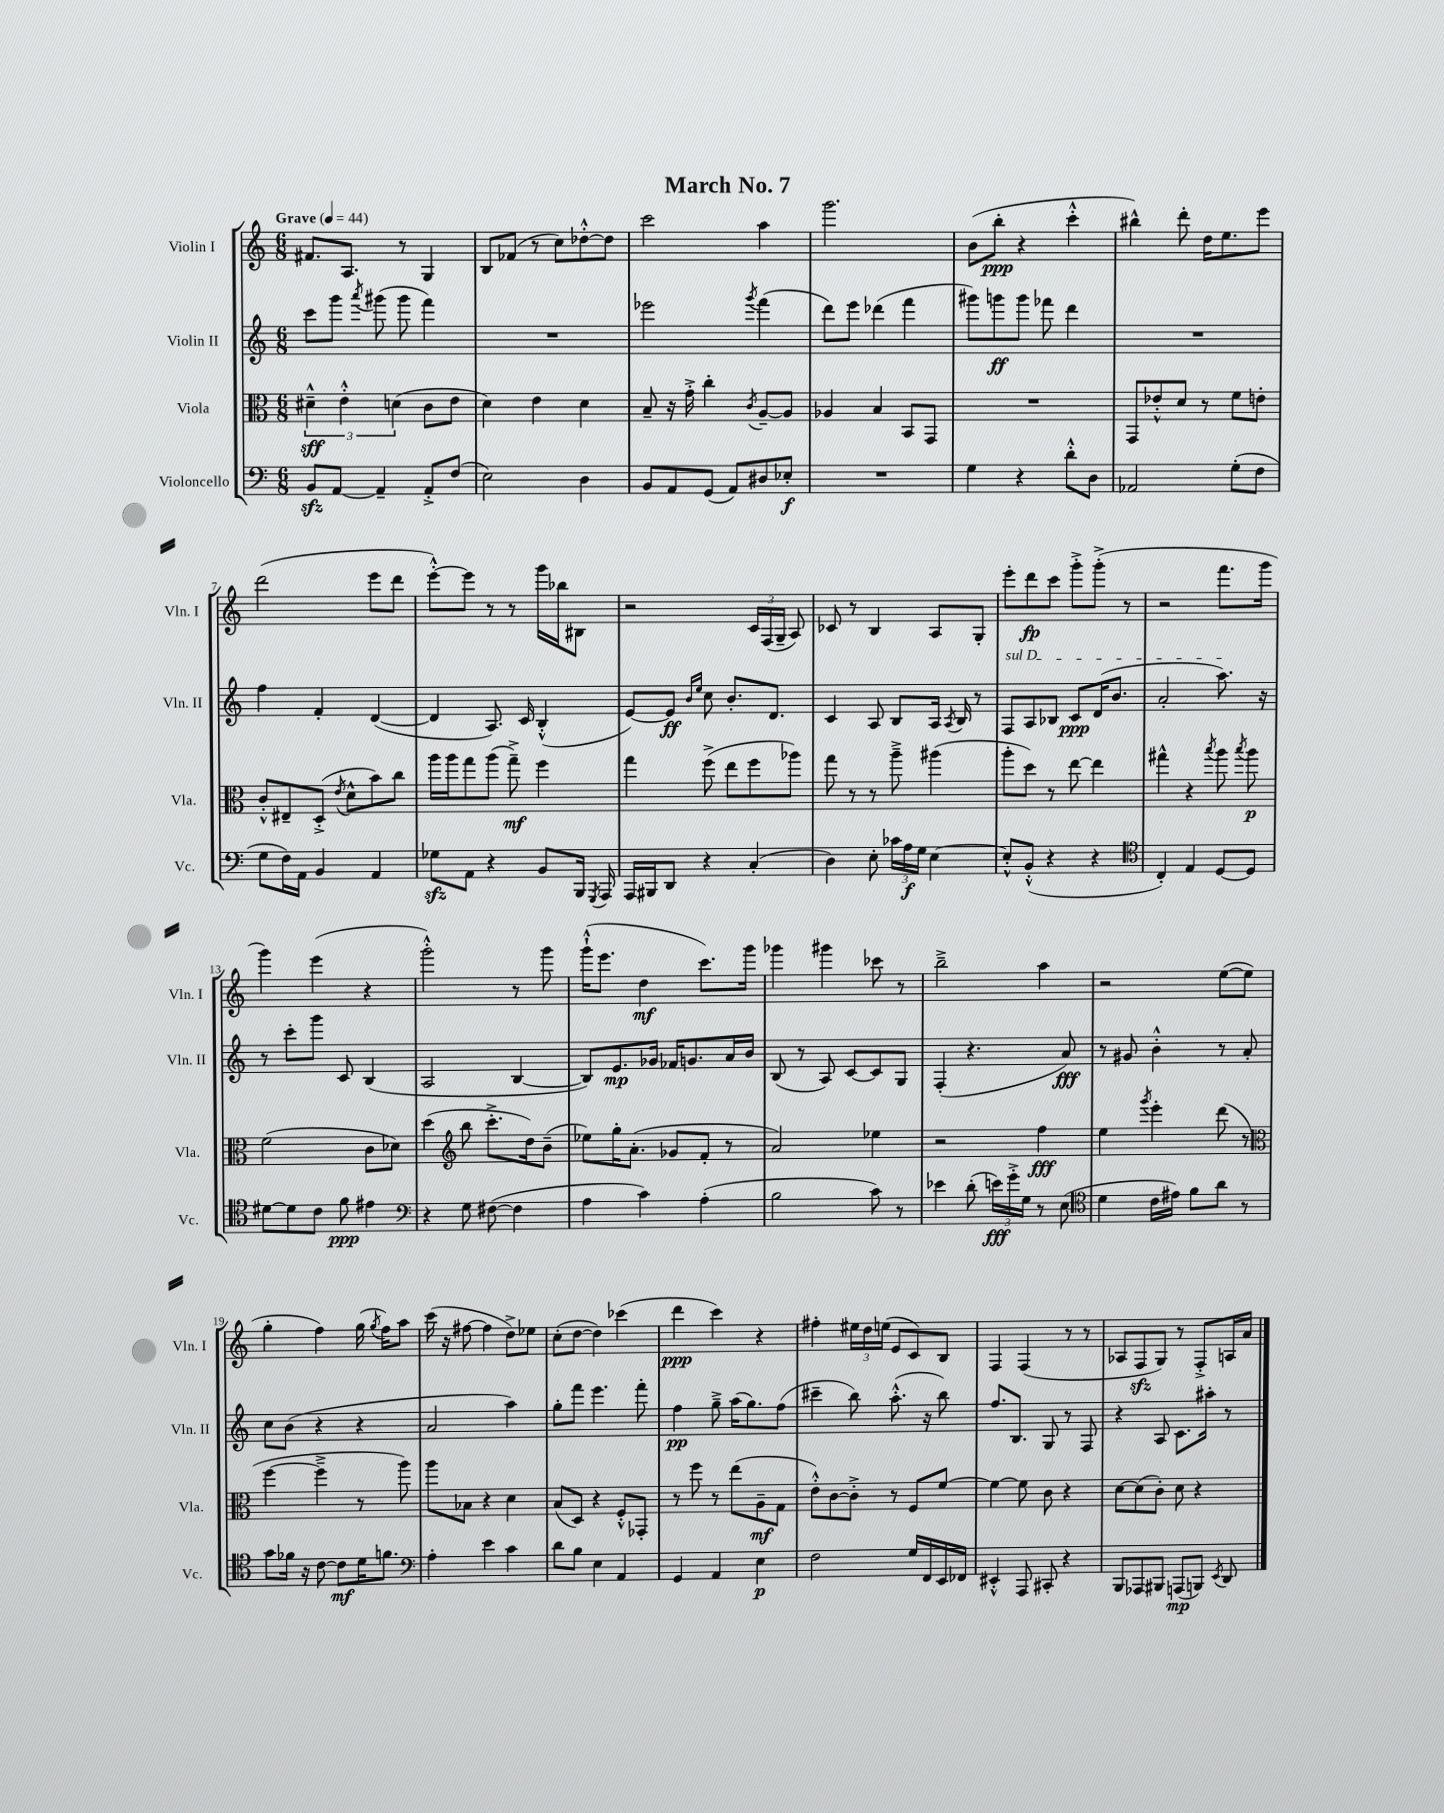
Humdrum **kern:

**kern	**dynam	**kern	**dynam	**kern	**dynam	**kern	**dynam
*part4	*part4	*part3	*part3	*part2	*part2	*part1	*part1
*staff4	*staff4	*staff3	*staff3	*staff2	*staff2	*staff1	*staff1
*I"Violoncello	*	*I"Viola	*	*I"Violin II	*	*I"Violin I	*
*I'Vc.	*	*I'Vla.	*	*I'Vln. II	*	*I'Vln. I	*
*clefF4	*	*clefC3	*	*clefG2	*	*clefG2	*
*k[]	*	*k[]	*	*k[]	*	*k[]	*
*M6/8	*	*M6/8	*	*M6/8	*	*M6/8	*
*MM44	*	*MM44	*	*MM44	*	*MM44	*
=1	=1	=1	=1	=1	=1	=1	=1
!	!	!	!	!	!	!LO:TX:a:B:t=Grave	!
8BBzz/L	.	6d#X~^^\	sff	8ccc\L	.	8.f#X/L	.
[8AA/J	.	.	.	8ggg\J	.	.	.
.	.	6e'^^\	.	.	.	.	.
.	.	.	.	.	.	8.A/J	.
.	.	.	.	8qaaa/	.	.	.
4AA~/]	.	.	.	(8ggg#X\	.	.	.
.	.	(6dn\	.	.	.	.	.
.	.	.	.	8ggg#\	.	8r	.
8AA'^/L	.	8c\L	.	4fff\)	.	4G/	.
(8F/J	.	8e\J	.	.	.	.	.
=2	=2	=2	=2	=2	=2	=2	=2
2E\)	.	4d\)	.	2.r	.	8B/L	.
.	.	.	.	.	.	(8f-X/J	.
.	.	4e\	.	.	.	8r	.
.	.	.	.	.	.	8cc\L)	.
4D\	.	4d\	.	.	.	[8dd-X'^^\	.
.	.	.	.	.	.	8dd-\J]	.
=3	=3	=3	=3	=3	=3	=3	=3
8BB/L	.	8B~/	.	2eee-X\	.	2ccc\	.
8AA/	.	16r	.	.	.	.	.
.	.	16g'^\	.	.	.	.	.
(8GG/J	.	4cc'\	.	.	.	.	.
8AA/L)	.	.	.	.	.	.	.
.	.	8qc/	.	8qggg/	.	.	.
8D#X/	.	[8A~/L	.	(4fff\	.	4aa\	.
8E-X'/J	f	8A/J]	.	.	.	.	.
=4	=4	=4	=4	=4	=4	=4	=4
2.r	.	4A-X/	.	8ddd\L)	.	2.ggg\	.
.	.	.	.	8eee\J	.	.	.
.	.	4B/	.	(4ddd-X\	.	.	.
.	.	8BB/L	.	4fff\	.	.	.
.	.	8GG/J	.	.	.	.	.
=5	=5	=5	=5	=5	=5	=5	=5
4G\	.	2.r	.	8ggg#X\L)	.	(8b\L	.
.	.	.	.	8gggn\	ff	8bb'\J	ppp
4r	.	.	.	8ggg\J	.	4r	.
.	.	.	.	8fff-X\	.	.	.
8d'^^\L	.	.	.	4ddd\	.	4ccc'^^\	.
8D\J	.	.	.	.	.	.	.
=6	=6	=6	=6	=6	=6	=6	=6
2AA-X/	.	8GG/L	.	2.r	.	4bb#X^^\)	.
.	.	8e-X'^^/	.	.	.	.	.
.	.	8d/J	.	.	.	8ddd'\	.
.	.	8r	.	.	.	16dd\KL	.
.	.	.	.	.	.	8.ee\	.
(8G'\L	.	8f\L	.	.	.	.	.
8F\J	.	8en'\J	.	.	.	8eee\J	.
!!LO:LB:g=z
=7	=7	=7	=7	=7	=7	=7	=7
8G\L	.	8c'^^/L	.	4ff\	.	(2ddd\	.
16F\L)	.	8E#X~/	.	.	.	.	.
16AA\JJ	.	.	.	.	.	.	.
4BB/	.	(8D'^/J	.	4f'/	.	.	.
.	.	8qe/	.	.	.	.	.
.	.	8d^^\L	.	.	.	.	.
4AA/	.	8b\)	.	([4d/	.	8eee\L	.
.	.	8cc\J	.	.	.	8ddd\J	.
=8	=8	=8	=8	=8	=8	=8	=8
8G-Xzz\L	.	16aa\LL	.	4d/]	.	[8eee'^^\L)	.
.	.	16aa\J	.	.	.	.	.
8AA\J	.	8gg\	.	.	.	8eee\J]	.
4r	.	(8aa\J	.	8.A/)	.	8r	.
.	.	8gg~^\)	mf	.	.	8r	.
.	.	.	.	16c/	.	.	.
8BB/L	.	4ff\	.	(4B'^^/	.	16ggg\LL	.
.	.	.	.	.	.	16bb-X\J	.
16BBB/Jk	.	.	.	.	.	8B#X\J	.
8qGGG/	.	.	.	.	.	.	.
16AAA/	.	.	.	.	.	.	.
=9	=9	=9	=9	=9	=9	=9	=9
16AAA/LL	.	4gg\	.	[8e/L)	.	2r	.
16BBB#X/J	.	.	.	.	.	.	.
8DD/J	.	.	.	8e/J]	ff	.	.
.	.	.	.	16qqb/LL	.	.	.
.	.	.	.	16qqee/JJ	.	.	.
4r	.	(8ff^\	.	8cc\	.	.	.
.	.	8ee\L	.	8.b'/L	.	.	.
(4C'/	.	8ff\	.	.	.	24c/LL	.
.	.	.	.	.	.	(24F/	.
.	.	.	.	8.d/J	.	.	.
.	.	.	.	.	.	24G~/JJ	.
.	.	8aa-X\J)	.	.	.	8A/)	.
=10	=10	=10	=10	=10	=10	=10	=10
4D\)	.	8gg\	.	4c/	.	8c-X/	.
.	.	8r	.	.	.	8r	.
8E'\	.	8r	.	8A/	.	4B/	.
24c-X\LL	.	8aa~^\	.	8B/L	.	.	.
24A\	f	.	.	.	.	.	.
24G\JJ	.	.	.	.	.	.	.
[4E\	.	(4aa#X\	.	16A/Jk	.	8A/L	.
.	.	.	.	8qA/	.	.	.
.	.	.	.	16B/	.	.	.
.	.	.	.	8r	.	8G'/J	.
=11	=11	=11	=11	=11	=11	=11	=11
!	!	!	!	!LO:TX:a:i:t=sul D	!	!	!
8E'^^/L]	.	8aa'\L	.	8F/L	.	8eee'\L	.
(8BB'^^/J	.	8dd\J)	.	8A/	.	8ddd\	fp
4r	.	8r	.	8B-X/J	.	8ccc\J	.
.	.	[8ee\	.	8c/L	ppp	8ggg'^\L	.
4r	.	4ee\]	.	(16d/K	.	(8ggg'^\J	.
.	.	.	.	8.b/J	.	.	.
.	.	.	.	.	.	8r	.
=12	=12	=12	=12	=12	=12	=12	=12
*clefC4	*	*	*	*	*	*	*
4C'/)	.	4gg#X^^\	.	2a'/	.	2r	.
4E/	.	4r	.	.	.	.	.
.	.	8qbb/	.	.	.	.	.
[8D/L	.	8aa\	.	8.aa\)	.	8.fff\L	.
.	.	8qbb/	.	.	.	.	.
8D/J]	.	8aa\	p	.	.	.	.
.	.	.	.	16r	.	16ggg\Jk	.
!!LO:LB:g=z
=13	=13	=13	=13	=13	=13	=13	=13
[8d#X\L	.	(2f\	.	8r	.	4ggg\)	.
8d#\]	.	.	.	8ccc'\L	.	.	.
8c\J	.	.	.	8ggg\J	.	(4eee\	.
8f\	ppp	.	.	8c/	.	.	.
4e#X\	.	8c\L	.	(4B/	.	4r	.
.	.	8d-X\J)	.	.	.	.	.
=14	=14	=14	=14	=14	=14	=14	=14
*clefF4	*	*	*	*	*	*	*
4r	.	(4dd\	.	2A/	.	2ggg'^^\)	.
*	*	*clefG2	*	*	*	*	*
8G\	.	8bb\	.	.	.	.	.
([8F#X\	.	8.ccc'^\L	.	.	.	.	.
4F#\]	.	.	.	[4B/	.	8r	.
.	.	16dd\k)	.	.	.	.	.
.	.	(8b~\J	.	.	.	8ggg\	.
=15	=15	=15	=15	=15	=15	=15	=15
4A\	.	8ee-X\L)	.	8B/L])	.	(16ggg`^^\KL	.
.	.	.	.	.	.	8.eee\J	.
.	.	16gg'\K	.	8.e/	mp	.	.
.	.	(8.a'\J	.	.	.	.	.
4c\)	.	.	.	.	.	4dd\	mf
.	.	.	.	16g-X/Jk	.	.	.
.	.	8g-X/L	.	16f-X/KL	.	.	.
.	.	.	.	8.gn/	.	.	.
(4A'\	.	8f'/J	.	.	.	8.ccc\L)	.
.	.	8r	.	16a/L	.	.	.
.	.	.	.	16b/JJ	.	16ggg\Jk	.
=16	=16	=16	=16	=16	=16	=16	=16
2B\	.	2a/)	.	(8B/	.	4ggg-X\	.
.	.	.	.	8r	.	.	.
.	.	.	.	8A/)	.	4ggg#X\	.
.	.	.	.	[8c/L	.	.	.
8c\)	.	4ee-X\	.	8c/]	.	8ccc-X\	.
8r	.	.	.	8G/J	.	8r	.
=17	=17	=17	=17	=17	=17	=17	=17
4e-X\	.	2r	.	(4F'/	.	2bb~^\	.
(8d'\	.	.	.	4.r	.	.	.
24en\LL)	fff	.	.	.	.	.	.
24g'^\	.	.	.	.	.	.	.
24G\JJ	.	.	.	.	.	.	.
8r	.	4ff\	fff	.	.	4aa\	.
(8E\	.	.	.	8a/)	fff	.	.
=18	=18	=18	=18	=18	=18	=18	=18
*clefC4	*	*	*	*	*	*	*
4d\	.	4ee\	.	8r	.	2r	.
.	.	.	.	8g#X/	.	.	.
.	.	8qggg/	.	.	.	.	.
16c\LL	.	4eee'\	.	4b'^^\	.	.	.
16e#X\JJ)	.	.	.	.	.	.	.
8f\L	.	.	.	.	.	.	.
8a\J	.	(8ddd\	.	8r	.	([8ee\L	.
8r	.	8r	.	8a'/	.	8ee\J]	.
!!LO:LB:g=z
=19	=19	=19	=19	=19	=19	=19	=19
*	*	*clefC3	*	*	*	*	*
8g\L	.	[4ff\	.	8cc\L	.	4gg'\	.
16f-X\Jk	.	.	.	(8b\J	.	.	.
16r	.	.	.	.	.	.	.
[8c\	.	4ff~^\]	.	4r	.	4ff\)	.
8c\L]	mf	.	.	.	.	.	.
16d\K	.	8r	.	4r	.	(16gg\	.
.	.	.	.	.	.	8qgg/	.
8.fn\J	.	.	.	.	.	16ff\KL)	.
.	.	8aa\)	.	.	.	8aa\J	.
=20	=20	=20	=20	=20	=20	=20	=20
*clefF4	*	*	*	*	*	*	*
4A'\	.	8aa\L	.	2a/	.	(16ccc\	.
.	.	.	.	.	.	16r	.
.	.	8B-X\J	.	.	.	[8ff#X\	.
4e\	.	4r	.	.	.	4ff#\]	.
4c\	.	4d\	.	4aa\)	.	8dd^\L)	.
.	.	.	.	.	.	8ee-X\J	.
=21	=21	=21	=21	=21	=21	=21	=21
8d\L	.	(8B/L	.	8gg'\L	.	(8cc'\L	.
8B\J	.	8D/J)	.	8fff\J	.	[8dd\J	.
4E\	.	4r	.	4.eee\	.	4dd\])	.
4AA/	.	8F'^^/L	.	.	.	(4ccc-X\	.
.	.	8GG-X'/J	.	8fff'\	.	.	.
=22	=22	=22	=22	=22	=22	=22	=22
4GG/	.	8r	.	4ff\	pp	4ddd\	ppp
.	.	8ff\	.	.	.	.	.
4AA/	.	8r	.	8gg~^\	.	4ccc\)	.
.	.	(8ee\L	.	(16aa\KL	.	.	.
.	.	.	.	8.gg\)	.	.	.
4E\	p	8A~\	mf	.	.	4r	.
.	.	8G\J	.	(8ff\J	.	.	.
=23	=23	=23	=23	=23	=23	=23	=23
2F\	.	8e'^^\L)	.	4ccc#X~\	.	4ff#X'\	.
.	.	[8c\	.	.	.	.	.
.	.	8c'^\J]	.	8bb\)	.	24ee#X\LL	.
.	.	.	.	.	.	24dd\	.
.	.	.	.	.	.	(24een\JJ	.
.	.	8r	.	(8.aa'^^\	.	8e/L	.
16G/LL	.	8F/L	.	.	.	8c/)	.
16FF/	.	.	.	16r	.	.	.
16EE/	.	[8f/J	.	8bb\)	.	8B/J	.
16FF-X/JJ	.	.	.	.	.	.	.
=24	=24	=24	=24	=24	=24	=24	=24
4EE#X'^^/	.	4f\_	.	8.ff/L	.	4F/	.
.	.	.	.	8.B/J	.	.	.
8AAA/	.	8f\]	.	.	.	(4F/	.
8CC#X'/	.	8c\	.	8G/	.	.	.
4r	.	4r	.	8r	.	8r	.
.	.	.	.	8F/	.	8r	.
=25	=25	=25	=25	=25	=25	=25	=25
8BBB/L	.	[8d\L	.	4r	.	8A-X/L	.
8AAA-X/	.	(8d\]	.	.	.	8Fzz/	.
8BBB#X/J	.	8c'\J)	.	8A/	.	8G/J)	.
(8AAAn/L	mp	8d\	.	8.c\L	.	8r	.
8BBBn/J)	.	4r	.	.	.	8F'^/L	.
.	.	.	.	16aa#X'\Jk	.	.	.
8qEE/	.	.	.	.	.	.	.
8DD/	.	.	.	8r	.	16An/L	.
.	.	.	.	.	.	16a/JJ	.
==	==	==	==	==	==	==	==
*-	*-	*-	*-	*-	*-	*-	*-
